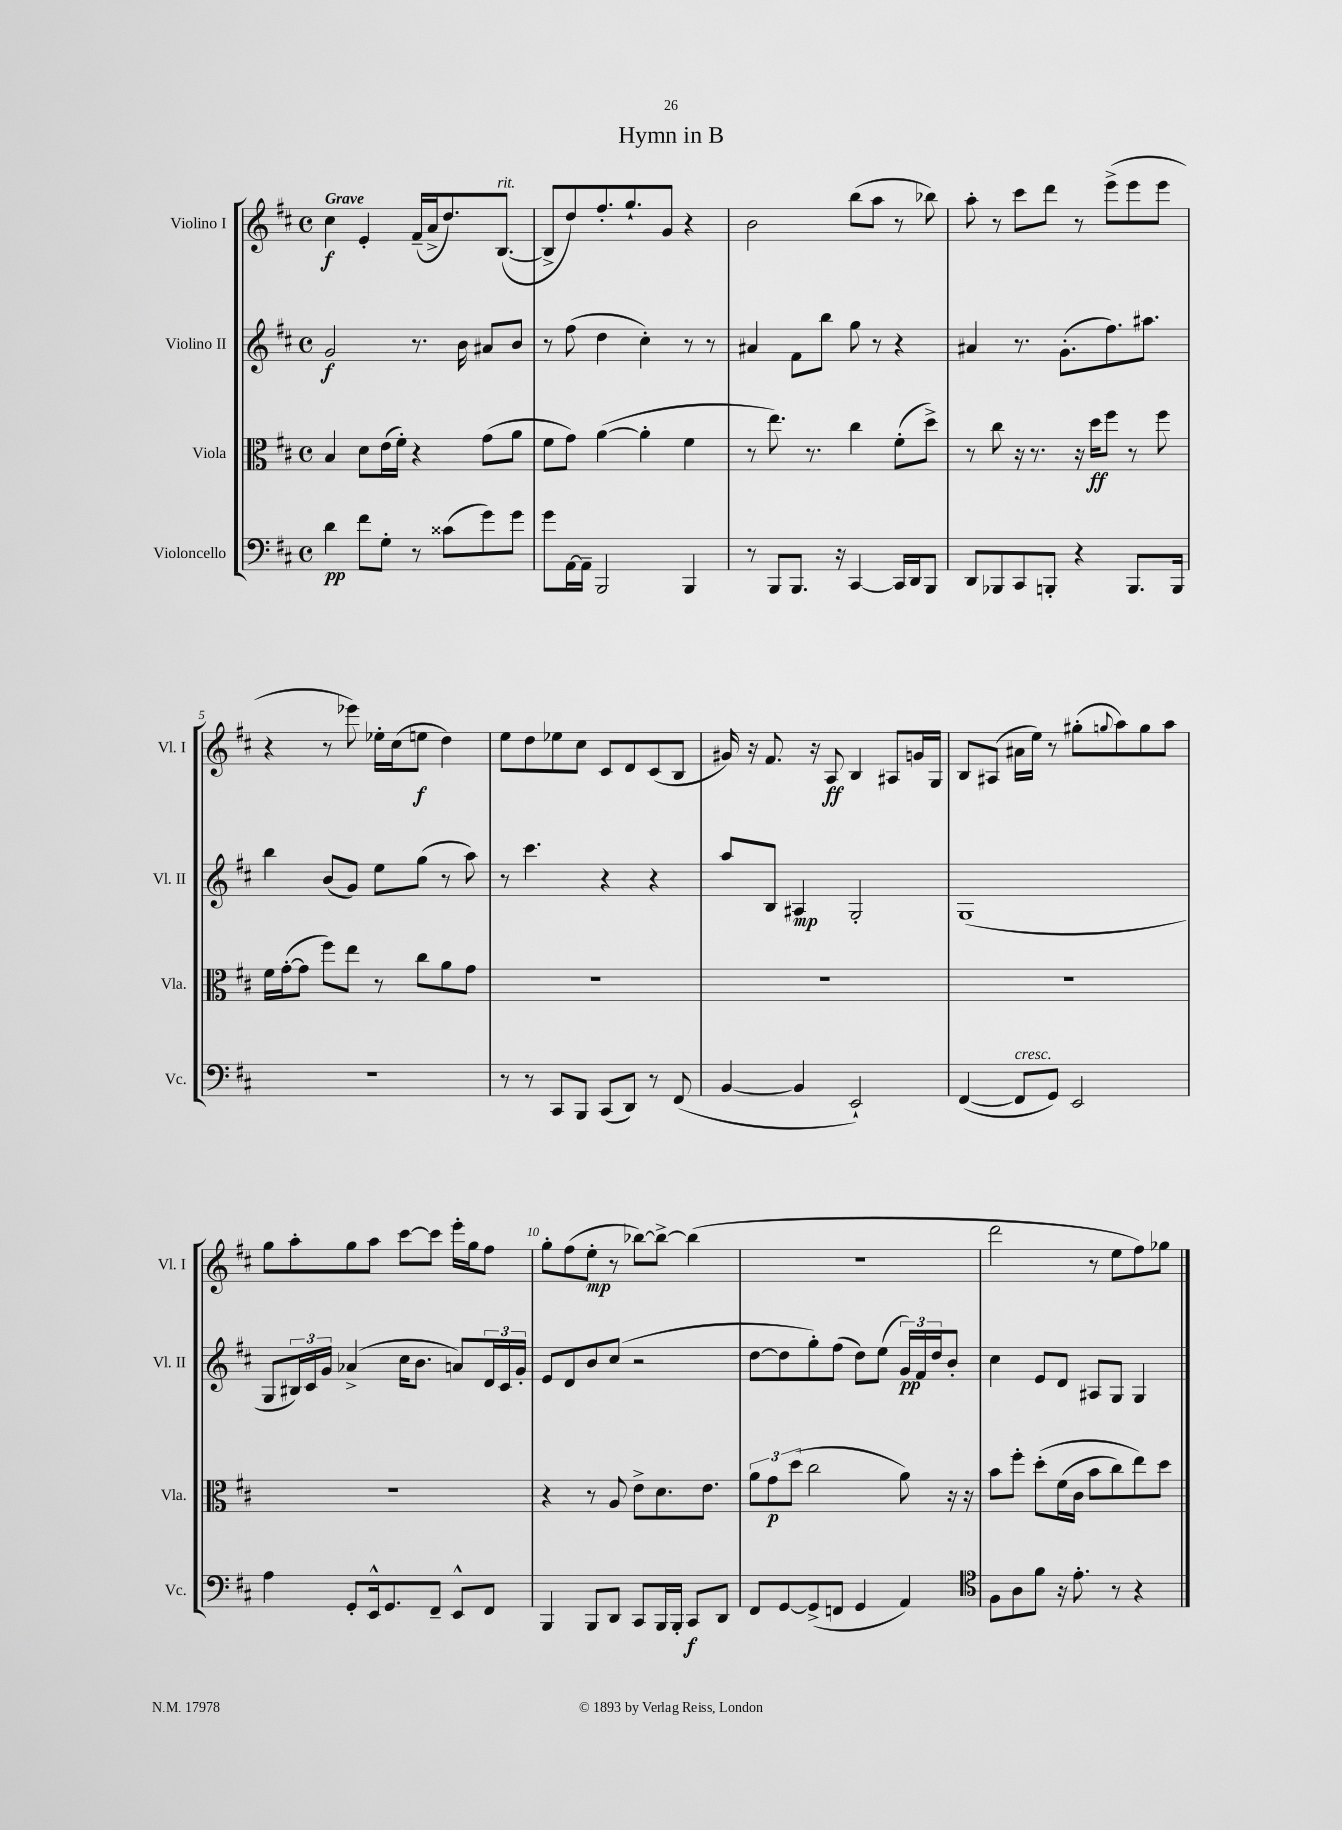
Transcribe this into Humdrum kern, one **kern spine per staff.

**kern	**dynam	**kern	**dynam	**kern	**dynam	**kern	**dynam
*part4	*part4	*part3	*part3	*part2	*part2	*part1	*part1
*staff4	*staff4	*staff3	*staff3	*staff2	*staff2	*staff1	*staff1
*I"Violoncello	*	*I"Viola	*	*I"Violino II	*	*I"Violino I	*
*I'Vc.	*	*I'Vla.	*	*I'Vl. II	*	*I'Vl. I	*
*clefF4	*	*clefC3	*	*clefG2	*	*clefG2	*
*k[f#c#]	*	*k[f#c#]	*	*k[f#c#]	*	*k[f#c#]	*
*M4/4	*	*M4/4	*	*M4/4	*	*M4/4	*
*met(c)	*	*met(c)	*	*met(c)	*	*met(c)	*
=1	=1	=1	=1	=1	=1	=1	=1
!	!	!	!	!	!	!LO:TX:a:B:t=Grave	!
4d\	pp	4B/	.	2g/	f	4cc#\	f
8f#\L	.	8d\L	.	.	.	4e'/	.
8G'\J	.	(16e\L	.	.	.	.	.
.	.	16f#'\JJ)	.	.	.	.	.
8r	.	4r	.	8.r	.	(16f#~/LL	.
.	.	.	.	.	.	16a^/J	.
(8c##X\L	.	.	.	.	.	8.dd/)	.
.	.	.	.	16b\	.	.	.
8g\)	.	(8g\L	.	8a#X/L	.	.	.
!	!	!	!	!	!	!LO:TX:a:i:t=rit.	!
.	.	.	.	.	.	([8.B/J	.
8g\J	.	8a\J	.	8b/J	.	.	.
=2	=2	=2	=2	=2	=2	=2	=2
8g\L	.	8f#\L	.	8r	.	8B^/L]	.
[16AA\L	.	8g\J)	.	(8ff#\	.	8dd/)	.
16AA~\JJ]	.	.	.	.	.	.	.
2BBB/	.	([4a\	.	4dd\	.	8.ff#'/	.
.	.	.	.	.	.	8.gg`/	.
.	.	4a'\]	.	4cc#'\)	.	.	.
.	.	.	.	.	.	8g/J	.
4BBB/	.	4f#\	.	8r	.	4r	.
.	.	.	.	8r	.	.	.
=3	=3	=3	=3	=3	=3	=3	=3
8r	.	8r	.	4a#X/	.	2b\	.
8BBB/L	.	8.ee\)	.	.	.	.	.
8.BBB/J	.	.	.	8f#\L	.	.	.
.	.	8.r	.	.	.	.	.
.	.	.	.	8bb\J	.	.	.
16r	.	.	.	.	.	.	.
[4CC#/	.	4cc#\	.	8gg\	.	(8bb\L	.
.	.	.	.	8r	.	8aa\J	.
16CC#/LL]	.	(8f#'\L	.	4r	.	8r	.
16DD/J	.	.	.	.	.	.	.
8BBB/J	.	8dd^\J)	.	.	.	8bb-X\)	.
=4	=4	=4	=4	=4	=4	=4	=4
8DD/L	.	8r	.	4a#X/	.	8aa'\	.
8BBB-X/	.	8cc#\	.	.	.	8r	.
8CC#/	.	16r	.	8.r	.	8ccc#\L	.
.	.	8.r	.	.	.	.	.
8BBBn'/J	.	.	.	.	.	8ddd\J	.
.	.	.	.	(8.g'\L	.	.	.
4r	.	16r	.	.	.	8r	.
.	.	16dd\KL	ff	.	.	.	.
.	.	8ff#\J	.	8.ff#\)	.	(8eee^\L	.
8.BBB/L	.	8r	.	.	.	8eee\	.
.	.	.	.	8.aa#X\J	.	.	.
.	.	8ff#\	.	.	.	8eee\J	.
16BBB/Jk	.	.	.	.	.	.	.
!!LO:LB:g=z
=5	=5	=5	=5	=5	=5	=5	=5
1r	.	16f#\LL	.	4bb\	.	4r	.
.	.	([16g'\J	.	.	.	.	.
.	.	8g\J]	.	.	.	.	.
.	.	8ff#\L)	.	(8b/L	.	8r	.
.	.	8ee\J	.	8g/J)	.	8eee-X\)	.
.	.	8r	.	8ee\L	.	16ee-X'\LL	.
.	.	.	.	.	.	(16cc#\J	.
.	.	8cc#\L	.	(8gg\J	.	8een\J	f
.	.	8a\	.	8r	.	4dd\)	.
.	.	8g\J	.	8aa\)	.	.	.
=6	=6	=6	=6	=6	=6	=6	=6
8r	.	1r	.	8r	.	8ee\L	.
8r	.	.	.	4.ccc#\	.	8dd\	.
8CC#/L	.	.	.	.	.	8ee-X\	.
8BBB/J	.	.	.	.	.	8cc#\J	.
(8CC#/L	.	.	.	4r	.	8c#/L	.
8DD/J)	.	.	.	.	.	8d/	.
8r	.	.	.	4r	.	(8c#/	.
(8FF#/	.	.	.	.	.	8B/J	.
=7	=7	=7	=7	=7	=7	=7	=7
[4BB/	.	1r	.	8aa/L	.	16g#X/)	.
.	.	.	.	.	.	16r	.
.	.	.	.	8B/J	.	8.f#/	.
4BB/]	.	.	.	4A#X/	mp	.	.
.	.	.	.	.	.	16r	.
.	.	.	.	.	.	8A/	ff
2EE`/)	.	.	.	2G'/	.	4B/	.
.	.	.	.	.	.	8A#X/L	.
.	.	.	.	.	.	16gn/L	.
.	.	.	.	.	.	16G/JJ	.
=8	=8	=8	=8	=8	=8	=8	=8
([4FF#/	.	1r	.	(1G	.	8B/L	.
.	.	.	.	.	.	(8A#X/J	.
!LO:TX:a:i:t=cresc.	!	!	!	!	!	!	!
8FF#/L]	.	.	.	.	.	16a#X\LL	.
.	.	.	.	.	.	16ee\JJ)	.
8GG/J)	.	.	.	.	.	8r	.
2EE/	.	.	.	.	.	(8gg#X'\L	.
.	.	.	.	.	.	8qqggn/	.
.	.	.	.	.	.	8aa\)	.
.	.	.	.	.	.	8gg\	.
.	.	.	.	.	.	8aa\J	.
!!LO:LB:g=z
=9	=9	=9	=9	=9	=9	=9	=9
4A\	.	1r	.	8G/L	.	8gg\L	.
.	.	.	.	24B#X/L)	.	8aa'\	.
.	.	.	.	24c#/	.	.	.
.	.	.	.	24g/JJ	.	.	.
8GG'/L	.	.	.	(4a-X^/	.	8gg\	.
16EE^^/k	.	.	.	.	.	8aa\J	.
8.GG/	.	.	.	.	.	.	.
.	.	.	.	16cc#\KL	.	[8ccc#\L	.
.	.	.	.	8.b\J	.	.	.
8FF#~/J	.	.	.	.	.	8ccc#\J]	.
8EE^^/L	.	.	.	8an/L)	.	16eee'\LL	.
.	.	.	.	.	.	16gg\J	.
8FF#/J	.	.	.	24d/L	.	8ff#\J	.
.	.	.	.	24c#/	.	.	.
.	.	.	.	24g'/JJ	.	.	.
=10	=10	=10	=10	=10	=10	=10	=10
4BBB/	.	4r	.	8e/L	.	8gg'\L	.
.	.	.	.	8d/	.	(8ff#\	.
8BBB/L	.	8r	.	8b/	.	8ee'\J	mp
8DD/J	.	8A/	.	(8cc#/J	.	8r	.
8CC#/L	.	8e^\L	.	2r	.	[8bb-X\L)	.
16BBB/L	.	8.d\	.	.	.	8bb-^\J_	.
16BBB'/JJ	.	.	.	.	.	.	.
8CC#/L	f	.	.	.	.	(4bb-\]	.
.	.	8.e\J	.	.	.	.	.
8DD/J	.	.	.	.	.	.	.
=11	=11	=11	=11	=11	=11	=11	=11
8FF#/L	.	12a\L	.	[8dd\L	.	1r	.
.	.	12g\	p	.	.	.	.
[8GG/	.	.	.	8dd\]	.	.	.
.	.	(12dd\J	.	.	.	.	.
(8GG^/]	.	2cc#\	.	8gg'\)	.	.	.
8FFn/J	.	.	.	(8ff#\J	.	.	.
4GG/	.	.	.	8dd\L)	.	.	.
.	.	.	.	(8ee\J	.	.	.
4AA/)	.	8a\)	.	24g/LL)	pp	.	.
.	.	.	.	24f#/	.	.	.
.	.	.	.	24dd/J	.	.	.
.	.	16r	.	8b'/J	.	.	.
.	.	16r	.	.	.	.	.
=12	=12	=12	=12	=12	=12	=12	=12
*clefC4	*	*	*	*	*	*	*
8F#\L	.	8b\L	.	4cc#\	.	2ddd\	.
8A\	.	8ff#'\J	.	.	.	.	.
8f#\J	.	(8dd'\L	.	8e/L	.	.	.
16r	.	(16f#\L	.	8d/J	.	.	.
8.e'\	.	16c#\JJ	.	.	.	.	.
.	.	8b\L	.	8A#X/L	.	8r	.
8r	.	8cc#\)	.	8G/J	.	8ee\L	.
4r	.	8ee\)	.	4G/	.	8ff#\)	.
.	.	8dd\J	.	.	.	8gg-X\J	.
==	==	==	==	==	==	==	==
*-	*-	*-	*-	*-	*-	*-	*-
